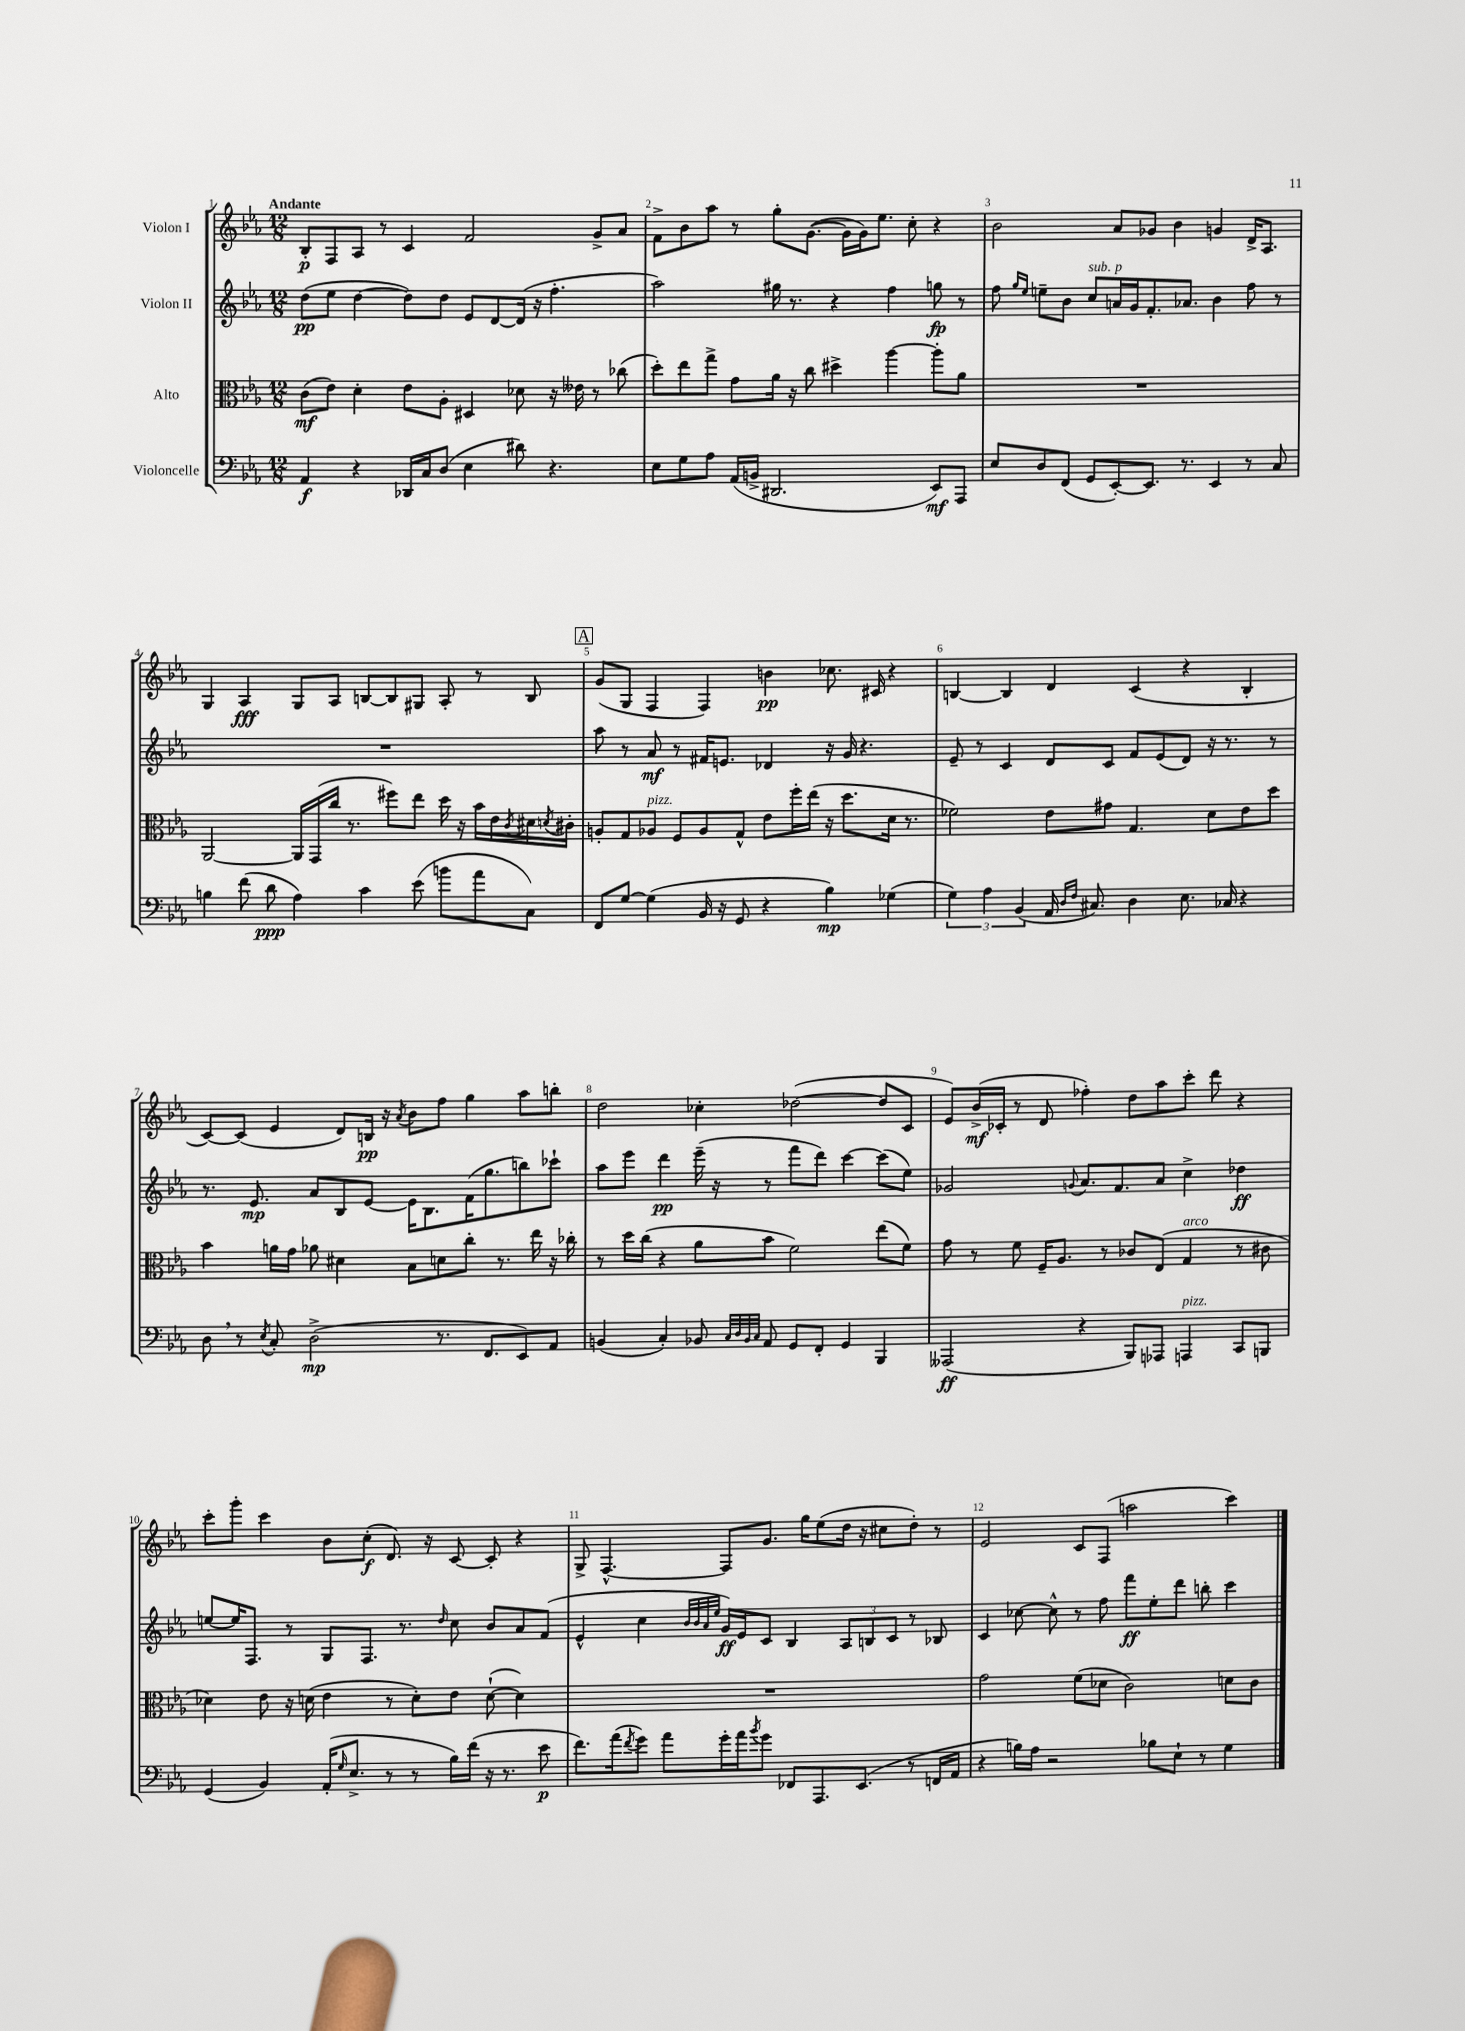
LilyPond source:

<<
\new StaffGroup <<
\new Staff = "s0" \with { instrumentName = "Violon I" } {
    \clef treble \key ees \major \numericTimeSignature \time 12/8 \tempo "Andante"
    bes8-.\p f8 aes8 r8 c'4 f'2 g'8-> aes'8 |
    f'8-> bes'8 aes''8 r8 g''8-. g'8.~( g'16 g'16) ees''8. c''8-. r4 |
    bes'2 aes'8 ges'8 bes'4 g'4 d'16-> aes8. |
    g4 aes4\fff g8 aes8 b8~ b8 gis8 aes8-. r8 b8 |
    \mark \markup { \box "A" } g'8( g8 f4 f4) b'4\pp ces''8. cis'16 r4 |
    b4~ b4 d'4 c'4( r4 b4-. |
    c'8~) c'8( ees'4 d'8) b16\pp r16 \acciaccatura { aes'8 } bes'8 f''8 g''4 aes''8 b''8-. |
    d''2 ces''4-. des''2~( des''8 c'8 |
    ees'8) bes'16->\mf( ces'16-. r8 d'8 fes''4-.) d''8 aes''8 c'''8-. d'''8 r4 |
    c'''8-. g'''8-. c'''4 bes'8 c''8-.\f( d'8.) r16 c'8~ c'8-. r4 |
    g8-> f4.~-^ f8 g'8. g''16 ees''8( d''16 r16 cis''8 d''8-.) r8 |
    ees'2 c'8 f8( a''2 c'''4) \bar "|." |
}
\new Staff = "s1" \with { instrumentName = "Violon II" } {
    \clef treble \key ees \major \numericTimeSignature \time 12/8
    d''8\pp( ees''8 d''4~ d''8) d''8 ees'8 d'8~ d'16( r16 f''4.-. |
    aes''2) gis''16 r8. r4 f''4 g''8\fp r8 |
    f''8 \grace { g''16 ees''16 } e''8-- bes'8 c''8^\markup { \italic "sub. p" } a'16 g'16 f'8.-. aes'8. bes'4 f''8 r8 |
    R1. |
    \mark \markup { \box "A" } aes''8 r8 aes'8\mf r8 fis'16 e'8. des'4 r16 g'16 r4. |
    ees'8-- r8 c'4 d'8 c'8 f'8 ees'8( d'8) r16 r8. r8 |
    r8. ees'8.\mp aes'8 bes8 ees'8~ ees'16 bes8. f'16( g''8. b''8) ces'''8-! |
    aes''8 ees'''8 d'''4\pp ees'''16--( r16 r8 f'''8 d'''8) c'''4~ c'''8( ees''8) |
    ges'2 \appoggiatura { g'8 } aes'8. f'8. aes'8 c''4-> des''4\ff |
    e''8~ e''16 f8. r8 g8 f8. r8. \grace { d''16 } c''8 bes'8 aes'8 f'8( |
    ees'4-^ c''4 \grace { bes'32 bes'32 aes'32 ees''32 } g'16\ff) ees'16 c'8 bes4 \tuplet 3/2 { aes8 b8 c'8 } r8 bes8 |
    c'4 ces''8~ ces''8-^ r8 f''8 f'''8\ff ees''8-. d'''8 b''8-. c'''4 \bar "|." |
}
\new Staff = "s2" \with { instrumentName = "Alto" } {
    \clef alto \key ees \major \numericTimeSignature \time 12/8
    c'8\mf( ees'8) d'4-. ees'8 aes8-. dis4 des'8 r16 eeses'16 r8 ces''8( |
    d''8-.) ees''8 g''8-> g'8 aes'16 r16 c''8 dis''4-> aes''4~ aes''8-. aes'8 |
    R1. |
    aes,2~ aes,16 g,16( c''16 r8. fis''8) ees''8 d''16 r16 bes'16 ees'16 \acciaccatura { c'8 } dis'16 \acciaccatura { d'8 } cis'16-. |
    \mark \markup { \box "A" } a8-. g8 aes8^\markup { \italic "pizz." } f8 aes8 g8-^ ees'8 f''16-. ees''16( r16 d''8. d'16 r8. |
    fes'2) ees'8 gis'8 g4. d'8 ees'8 d''8 |
    bes'4 a'16 g'16 aes'8 dis'4 bes8 d'8 c''8-. r8. ees''16 r16 ces''16-. |
    r8 d''16 c''16( r4 aes'8 bes'8 f'2) ees''8( f'8) |
    g'8 r8 f'8 f16-- aes8. r8 ces'8 ees8( g4^\markup { \italic "arco" } r8 cis'8 |
    des'4) ees'8 r16 d'16( ees'4 r8 d'8-.) ees'8 d'8~-!( d'4) |
    R1. |
    g'2 f'8( des'8 c'2) d'8 c'8 \bar "|." |
}
\new Staff = "s3" \with { instrumentName = "Violoncelle" } {
    \clef bass \key ees \major \numericTimeSignature \time 12/8
    aes,4\f r4 des,16 c16 d8( ees4 dis'8) r4. |
    ees8 g8 aes8 aes,16( b,16-> dis,2. ees,8\mf) aes,,8 |
    ees8 d8 f,8( g,8 ees,8~-.) ees,8. r8. ees,4 r8 c8 |
    b4 f'8( d'8\ppp aes4) c'4 ees'8( b'8 aes'8 c8) |
    \mark \markup { \box "A" } f,8 g8~ g4( bes,16 r16 g,8 r4 bes4\mp) ges4( |
    \tuplet 3/2 { g4) aes4 bes,4( } aes,16 \grace { d16 f16 } cis8.) d4 ees8. ces16 r4 |
    d8 \breathe r8 \acciaccatura { ees8 } c8-. d2->\mp( r8. f,8. ees,8) aes,8 |
    b,4( c4-.) bes,8 \grace { c32 d32 bes,32 c32 } aes,8 g,8 f,8-. g,4 bes,,4 |
    aeses,,2\ff( r4 bes,,8) aes,,8 a,,4^\markup { \italic "pizz." } c,8 b,,8 |
    g,4( bes,4) aes,16-.( \grace { g16 } ees8.-> r8 r8 bes16) f'16( r16 r8. ees'8\p |
    f'8.) aes'16( \acciaccatura { f'8 } g'8) aes'8 g'16-. aes'16 \acciaccatura { bes'8 } g'8 fes,8 aes,,8. ees,8.( r8 f,16 aes,16 |
    r4 b16) aes16 r2 bes8 ees8-! r8 g4 \bar "|." |
}
>>
>>
\layout { \context { \Score \override BarNumber.break-visibility = ##(#f #t #t) barNumberVisibility = #all-bar-numbers-visible } }
